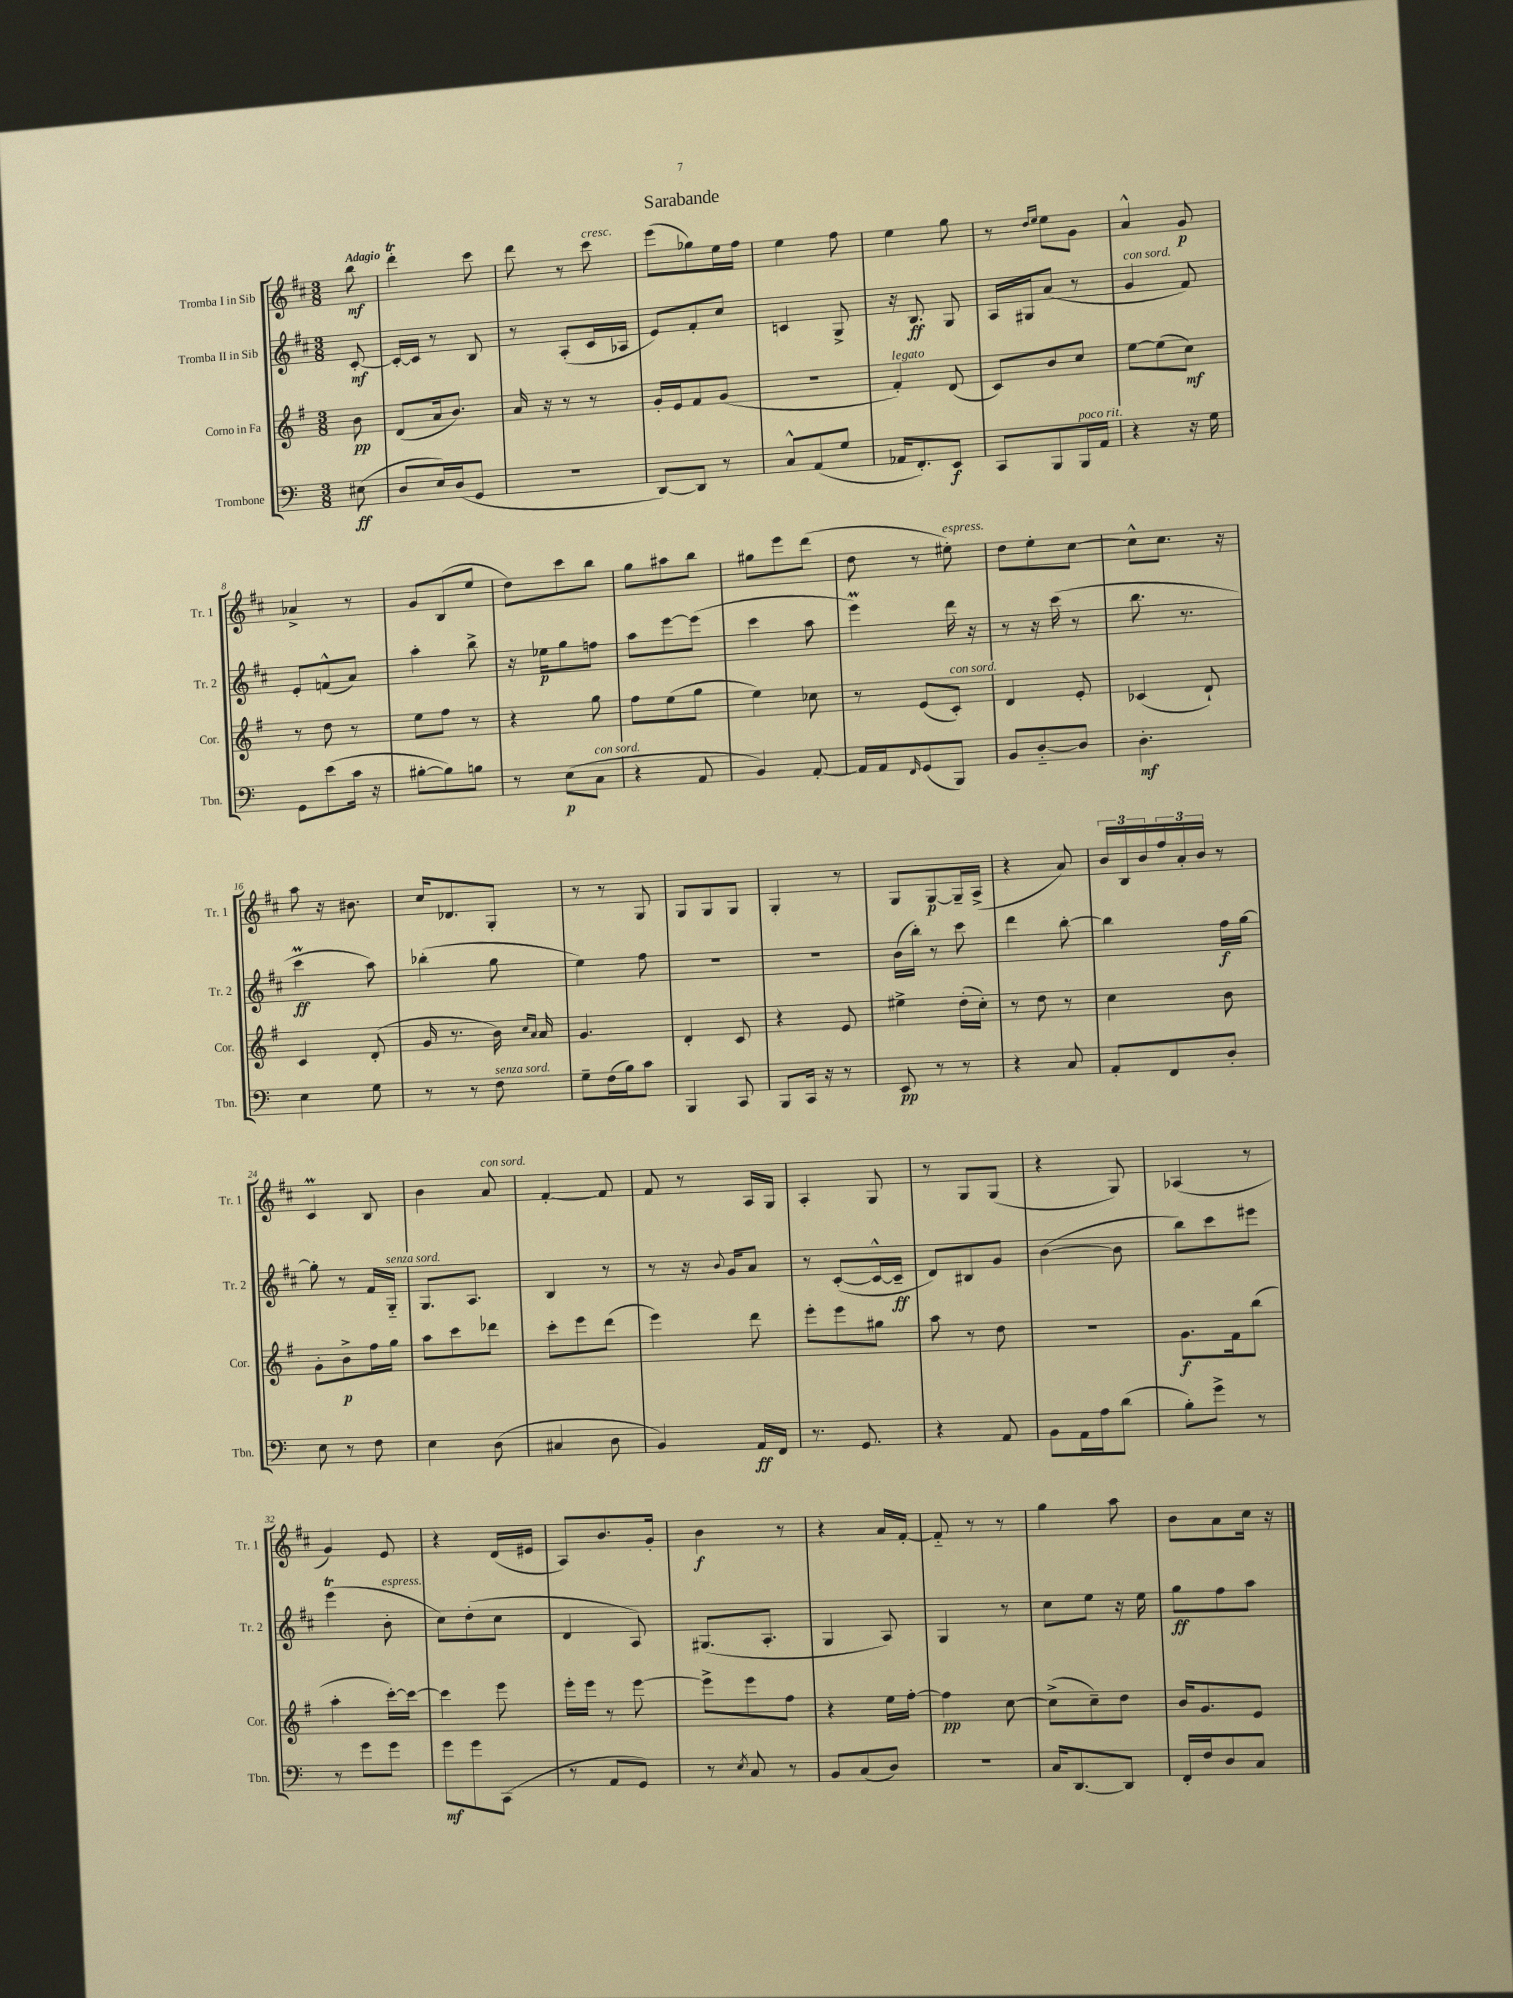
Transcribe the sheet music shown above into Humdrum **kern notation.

**kern	**dynam	**kern	**dynam	**kern	**dynam	**kern	**dynam
*part4	*part4	*part3	*part3	*part2	*part2	*part1	*part1
*staff4	*staff4	*staff3	*staff3	*staff2	*staff2	*staff1	*staff1
*I"Trombone	*	*I"Corno in Fa	*	*I"Tromba II in Sib	*	*I"Tromba I in Sib	*
*I'Tbn.	*	*I'Cor.	*	*I'Tr. 2	*	*I'Tr. 1	*
*clefF4	*	*clefG2	*	*clefG2	*	*clefG2	*
*k[]	*	*k[f#]	*	*k[f#c#]	*	*k[f#c#]	*
*M3/8	*	*M3/8	*	*M3/8	*	*M3/8	*
=	=	=	=	=	=	=	=
!	!	!	!	!	!	!LO:TX:a:B:t=Adagio	!
(8E#X\	ff	8b\	pp	[8c#'/	mf	8bb\	mf
=1	=1	=1	=1	=1	=1	=1	=1
8D/L	.	(8d/L	.	16c#'/LL_	.	4dddT'\	.
.	.	.	.	16c#/JJ]	.	.	.
16E/L)	.	16a/k	.	8r	.	.	.
(16D/J	.	8.b/J)	.	.	.	.	.
8GG/J	.	.	.	8B/	.	8ccc#\	.
=2	=2	=2	=2	=2	=2	=2	=2
4.r	.	16a/	.	8r	.	8ddd\	.
.	.	16r	.	.	.	.	.
.	.	8r	.	(8A'/L	.	8r	.
!	!	!	!	!	!	!LO:TX:a:i:t=cresc.	!
.	.	8r	.	16c#/L	.	8ccc#\	.
.	.	.	.	16A-X/JJ	.	.	.
=3	=3	=3	=3	=3	=3	=3	=3
[8DD/L)	.	16g'/LL	.	8e/L)	.	(8eee\L	.
.	.	16e/J	.	.	.	.	.
8DD/J]	.	8f#/	.	8f#'/	.	8gg-X\)	.
8r	.	(8g/J	.	8cc#/J	.	16ee\L	.
.	.	.	.	.	.	16ff#\JJ	.
=4	=4	=4	=4	=4	=4	=4	=4
8C^^/L	.	4.r	.	4cn/	.	4ee\	.
(8AA/	.	.	.	.	.	.	.
8G/J	.	.	.	8G^/	.	8ff#\	.
=5	=5	=5	=5	=5	=5	=5	=5
!	!	!LO:TX:a:i:t=legato	!	!	!	!	!
16AA-X/KL	.	4f#'/)	.	16r	.	4ee\	.
8.FF'/)	.	.	.	8.B/	ff	.	.
8EE/J	f	(8d/	.	8G/	.	8gg\	.
=6	=6	=6	=6	=6	=6	=6	=6
8CC/L	.	8c/L)	.	16A/LL	.	8r	.
.	.	.	.	16G#X/J	.	.	.
.	.	.	.	.	.	16qqdd/LL	.
.	.	.	.	.	.	16qqee/JJ	.
8BBB/	.	8b/	.	(8a/J	.	8ee\L	.
!LO:TX:a:i:t=poco rit.	!	!	!	!	!	!	!
16BBB/L	.	8cc/J	.	8r	.	8g\J	.
16AA/JJ	.	.	.	.	.	.	.
=7	=7	=7	=7	=7	=7	=7	=7
!	!	!	!	!LO:TX:a:i:t=con sord.	!	!	!
4r	.	[8ee\L	.	4g/	.	4a^^/	.
.	.	(8ee\]	.	.	.	.	.
16r	.	8cc\J)	mf	8f#/)	.	8g/	p
16G\	.	.	.	.	.	.	.
!!LO:LB:g=z
=8	=8	=8	=8	=8	=8	=8	=8
8GG\L	.	8r	.	8e'/L	.	4a-X^/	.
(8e\	.	8dd\	.	(8fn^^/	.	.	.
16c\Jk	.	8r	.	8a/J)	.	8r	.
16r	.	.	.	.	.	.	.
=9	=9	=9	=9	=9	=9	=9	=9
[8B#X'\L	.	8ee\L	.	4aa'\	.	8g/L	.
8B#\])	.	8ff#\J	.	.	.	(8B/	.
8Bn\J	.	8r	.	8bb^\	.	8ee/J	.
=10	=10	=10	=10	=10	=10	=10	=10
8r	.	4r	.	16r	.	8dd\L)	.
.	.	.	.	16ee-X\KL	p	.	.
(8E\L	p	.	.	8gg\	.	8ccc#\	.
!LO:TX:a:i:t=con sord.	!	!	!	!	!	!	!
8C\J	.	8gg\	.	8ffn\J	.	8bb\J	.
=11	=11	=11	=11	=11	=11	=11	=11
4r	.	8ff#\L	.	8aa\L	.	8gg\L	.
.	.	(8ee\	.	[8eee\	.	8aa#X\	.
8AA/	.	8gg\J	.	(8eee\J]	.	8bb\J	.
=12	=12	=12	=12	=12	=12	=12	=12
4BB/)	.	4ee\)	.	4ccc#\	.	8gg#X\L	.
.	.	.	.	.	.	8eee\	.
[8AA'/	.	8cc-X\	.	8aa\	.	(8ddd\J	.
=13	=13	=13	=13	=13	=13	=13	=13
16AA/LL]	.	8r	.	4eeeM\)	.	8dd\	.
16AA/J	.	.	.	.	.	.	.
16qqFF/	.	.	.	.	.	.	.
(8GG/	.	(8e/L	.	.	.	8r	.
!	!	!	!	!	!	!LO:TX:a:i:t=espress.	!
!	!	!LO:TX:a:i:t=con sord.	!	!	!	!	!
8BBB/J)	.	8c'/J)	.	16ddd\	.	8ee#X'\)	.
.	.	.	.	16r	.	.	.
=14	=14	=14	=14	=14	=14	=14	=14
8BB/L	.	4d/	.	8r	.	8dd\L	.
[8D/	.	.	.	16r	.	8ee'\	.
.	.	.	.	(16ccc#\	.	.	.
8D/J]	.	8e'/	.	8r	.	[8cc#\J	.
=15	=15	=15	=15	=15	=15	=15	=15
4.D'\	mf	(4c-X/	.	8.bb\	.	8cc#^^\L]	.
.	.	.	.	.	.	8.cc#\J	.
.	.	.	.	8.r	.	.	.
.	.	8d`/)	.	.	.	.	.
.	.	.	.	.	.	16r	.
!!LO:LB:g=z
=16	=16	=16	=16	=16	=16	=16	=16
4E\	.	4c/	.	4ccc#m\	ff	8aa\	.
.	.	.	.	.	.	16r	.
.	.	.	.	.	.	8.b#X\	.
8G\	.	(8d'/	.	8aa\)	.	.	.
=17	=17	=17	=17	=17	=17	=17	=17
8r	.	16g/	.	(4bb-X'\	.	16cc#/KL	.
.	.	8.r	.	.	.	8.d-X/	.
8r	.	.	.	.	.	.	.
!LO:TX:a:i:t=senza sord.	!	!	!	!	!	!	!
8F\	.	16b\)	.	8gg\	.	8G'/J	.
.	.	16qqcc/LL	.	.	.	.	.
.	.	16qqa/JJ	.	.	.	.	.
.	.	16a/	.	.	.	.	.
=18	=18	=18	=18	=18	=18	=18	=18
8G~\L	.	4.g/	.	4ee\)	.	8r	.
(16F\L	.	.	.	.	.	8r	.
16B\J)	.	.	.	.	.	.	.
8c\J	.	.	.	8ff#\	.	8G/	.
=19	=19	=19	=19	=19	=19	=19	=19
4BBB/	.	4d'/	.	4.r	.	8G/L	.
.	.	.	.	.	.	8G/	.
8CC/	.	8c/	.	.	.	8G/J	.
=20	=20	=20	=20	=20	=20	=20	=20
8BBB/L	.	4r	.	4.r	.	4G'/	.
16CC/Jk	.	.	.	.	.	.	.
16r	.	.	.	.	.	.	.
8r	.	8e/	.	.	.	8r	.
=21	=21	=21	=21	=21	=21	=21	=21
8EE/	pp	4ee#X^\	.	(16b\LL	.	8G/L	.
.	.	.	.	16bb'\JJ)	.	.	.
8r	.	.	.	8r	.	[8G/	p
8r	.	(16dd'\LL	.	8ccc#\	.	16G~/L]	.
.	.	16cc'\JJ)	.	.	.	(16A^/JJ	.
=22	=22	=22	=22	=22	=22	=22	=22
4r	.	8r	.	4ddd\	.	4r	.
.	.	8dd\	.	.	.	.	.
8C/	.	8r	.	[8bb'\	.	8a/)	.
=23	=23	=23	=23	=23	=23	=23	=23
8AA'/L	.	4cc\	.	4bb\]	.	24b/LL	.
.	.	.	.	.	.	24B/	.
.	.	.	.	.	.	24b/	.
8FF/	.	.	.	.	.	24ff#/	.
.	.	.	.	.	.	24a'/	.
.	.	.	.	.	.	24b/JJ	.
8D'/J	.	8b\	.	16ff#\LL	f	8r	.
.	.	.	.	[16gg\JJ	.	.	.
!!LO:LB:g=z
=24	=24	=24	=24	=24	=24	=24	=24
8E\	.	8g'\L	.	8gg'\]	.	4c#m/	.
8r	.	8b^\	p	8r	.	.	.
8F\	.	16ff#\L	.	16f#/LL	.	8B/	.
!	!	!	!	!LO:TX:a:i:t=senza sord.	!	!	!
.	.	16gg\JJ	.	16G/JJ	.	.	.
=25	=25	=25	=25	=25	=25	=25	=25
4E\	.	8aa\L	.	8.G/L	.	4b\	.
.	.	8ccc\	.	.	.	.	.
.	.	.	.	8.A/J	.	.	.
!	!	!	!	!	!	!LO:TX:a:i:t=con sord.	!
(8D\	.	8ddd-X\J	.	.	.	8a/	.
=26	=26	=26	=26	=26	=26	=26	=26
4C#X/	.	8ccc'\L	.	4B/	.	[4f#'/	.
.	.	8eee\	.	.	.	.	.
8D\	.	(8ddd\J	.	8r	.	8f#/]	.
=27	=27	=27	=27	=27	=27	=27	=27
4BB/)	.	4eee\)	.	8r	.	8f#/	.
.	.	.	.	16r	.	8r	.
.	.	.	.	8qqb/	.	.	.
.	.	.	.	16g/KL	.	.	.
16AA/LL	ff	8ddd\	.	8a/J	.	16A/LL	.
16FF/JJ	.	.	.	.	.	16G/JJ	.
=28	=28	=28	=28	=28	=28	=28	=28
8.r	.	8eee'\L	.	8r	.	4A'/	.
.	.	8eee\	.	([8c#'/L	.	.	.
8.GG/	.	.	.	.	.	.	.
.	.	8gg#X\J	.	16c#^^/L_	.	8G/	.
.	.	.	.	16c#~/JJ]	ff	.	.
=29	=29	=29	=29	=29	=29	=29	=29
4r	.	8aa\	.	8d/L)	.	8r	.
.	.	8r	.	8B#X/	.	8G/L	.
8AA/	.	8dd\	.	8g/J	.	(8G/J	.
=30	=30	=30	=30	=30	=30	=30	=30
8BB\L	.	4.r	.	([4b\	.	4r	.
16AA\L	.	.	.	.	.	.	.
16A\J	.	.	.	.	.	.	.
(8d\J	.	.	.	8b\]	.	8G/)	.
=31	=31	=31	=31	=31	=31	=31	=31
8B'\L)	.	8.g\L	f	8bb\L)	.	(4A-X/	.
8g^\J	.	.	.	8ccc#\	.	.	.
.	.	16f#\k	.	.	.	.	.
8r	.	(8bb\J	.	8eee#X\J	.	8r	.
!!LO:LB:g=z
=32	=32	=32	=32	=32	=32	=32	=32
8r	.	4aa'\	.	(4eeeT\	.	4g/)	.
8g\L	.	.	.	.	.	.	.
!	!	!	!	!LO:TX:a:i:t=espress.	!	!	!
8g\J	.	[16ccc'\LL)	.	8b'\	.	8e/	.
.	.	16ccc\JJ_	.	.	.	.	.
=33	=33	=33	=33	=33	=33	=33	=33
8g\L	mf	4ccc\]	.	8cc#\L)	.	4r	.
8g\	.	.	.	(8dd'\	.	.	.
(8CC\J	.	8eee\	.	8cc#\J	.	(16d/LL	.
.	.	.	.	.	.	16e#X/JJ	.
=34	=34	=34	=34	=34	=34	=34	=34
8r	.	16eee'\LL	.	4d/	.	8A/L)	.
.	.	16eee\JJ	.	.	.	.	.
8AA/L	.	8r	.	.	.	8.b/	.
8GG/J)	.	[8eee\	.	8A/)	.	.	.
.	.	.	.	.	.	16g'/Jk	.
=35	=35	=35	=35	=35	=35	=35	=35
8r	.	8eee^\L]	.	(8.G#X/L	.	4b\	f
8qE/	.	.	.	.	.	.	.
8C/	.	8eee\	.	.	.	.	.
.	.	.	.	8.A'/J	.	.	.
8r	.	8ff#\J	.	.	.	8r	.
=36	=36	=36	=36	=36	=36	=36	=36
8BB/L	.	4r	.	4G/	.	4r	.
(8C/	.	.	.	.	.	.	.
8D/J)	.	16ee\LL	.	8A/)	.	16a/LL	.
.	.	[16ff#'\JJ	.	.	.	[16f#'/JJ	.
=37	=37	=37	=37	=37	=37	=37	=37
4.r	.	4ff#\]	pp	4G/	.	8f#/]	.
.	.	.	.	.	.	8r	.
.	.	[8cc\	.	8r	.	8r	.
=38	=38	=38	=38	=38	=38	=38	=38
16C/KL	.	(8cc^\L]	.	8cc#\L	.	4gg\	.
[8.DD/	.	.	.	.	.	.	.
.	.	8cc~\)	.	8ee\J	.	.	.
8DD/J]	.	8dd\J	.	16r	.	8aa\	.
.	.	.	.	16ee\	.	.	.
=39	=39	=39	=39	=39	=39	=39	=39
16FF'/LL	.	16b/KL	.	8gg\L	ff	8b\L	.
16F/J	.	8.g/	.	.	.	.	.
8D/	.	.	.	8ff#\	.	8a\	.
8C/J	.	8e/J	.	8aa\J	.	16cc#\Jk	.
.	.	.	.	.	.	16r	.
==	==	==	==	==	==	==	==
*-	*-	*-	*-	*-	*-	*-	*-
